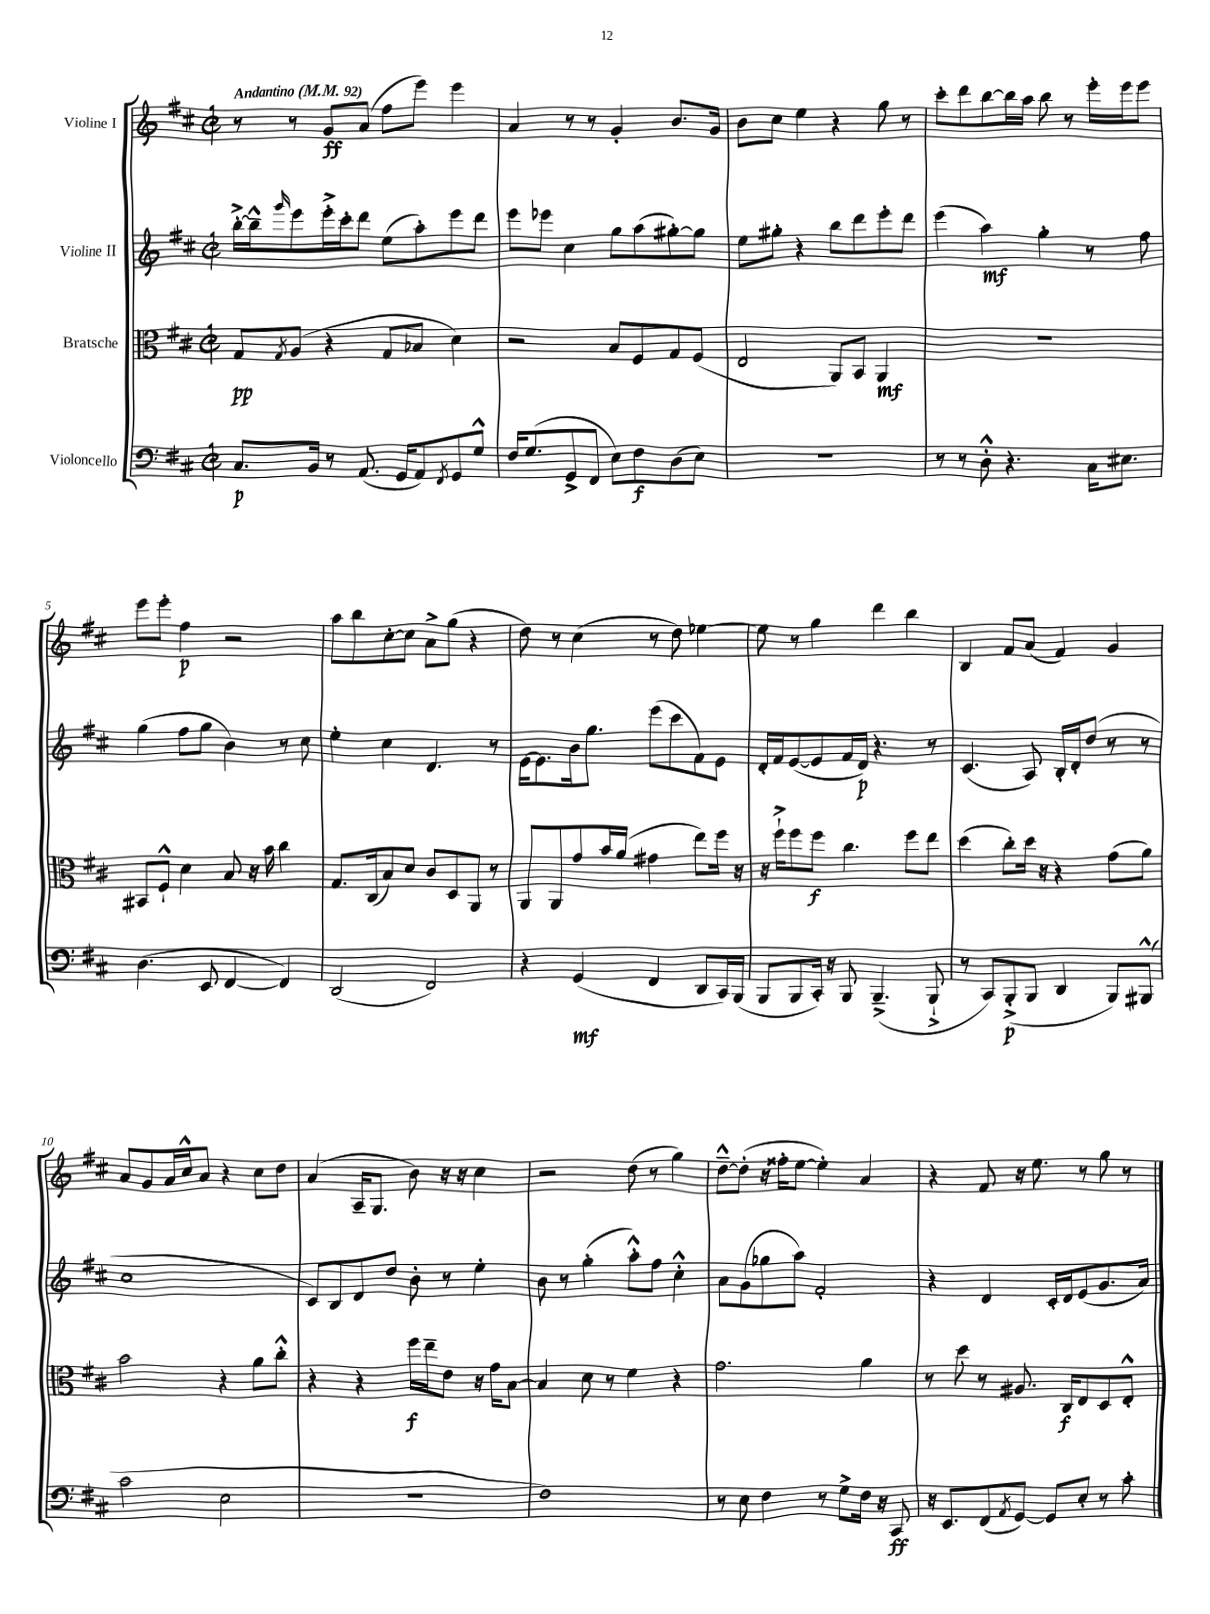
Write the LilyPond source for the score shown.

<<
\new StaffGroup <<
\new Staff = "s0" \with { instrumentName = "Violine I" } {
    \clef treble \key d \major \defaultTimeSignature \time 2/2 \tempo "Andantino" 4 = 92
    r8 r8 g'8\ff a'8( fis''8 e'''8) e'''4 |
    a'4 r8 r8 g'4-. b'8. g'16 |
    b'8 cis''8 e''4 r4 g''8 r8 |
    cis'''8-. d'''8 b''8~ b''16 a''16 b''8 r8 e'''16-. e'''16 e'''8 |
    e'''8 e'''8-. fis''4\p r2 |
    a''8 b''8 cis''8~-. cis''8 a'8-> g''8( r4 |
    d''8) r8 cis''4( r8 d''8) ees''4~ |
    ees''8 r8 g''4 d'''4 b''4 |
    b4 fis'8 a'8( fis'4) g'4 |
    a'8 g'8 a'16 cis''16-^ a'8 r4 cis''8 d''8 |
    a'4( a16-- g8. b'8) r16 r16 cis''4 |
    r2 d''8( r8 g''4) |
    d''8~---^ d''8-.( r16 fisis''16-. e''8~ e''4-.) a'4 |
    r4 fis'8 r16 e''8. r8 g''8 r8 \bar "|." |
}
\new Staff = "s1" \with { instrumentName = "Violine II" } {
    \clef treble \key d \major \defaultTimeSignature \time 2/2
    b''16~-.-> b''16---^ \grace { g'''16 } e'''8 e'''16-.-> cis'''16-. d'''8 e''8( a''8-.) e'''8 d'''8 |
    e'''8 ees'''8 cis''4 g''8 a''8( gis''8~-.) gis''8 |
    e''8 gis''8-. r4 b''8 d'''8 e'''8-. d'''8 |
    e'''4( a''4\mf) g''4-. r8 fis''8 |
    g''4( fis''8 g''8 b'4) r8 cis''8 |
    e''4-. cis''4 d'4. r8 |
    e'16~ e'8. b'16 g''8. e'''8( cis'''8 fis'8) e'8 |
    d'16-. fis'16 e'8~( e'8 fis'16 d'16\p) r4. r8 |
    cis'4.( a8) b16-. d'16-. d''8( r8 r8 |
    cis''1 |
    cis'8) b8 d'8 d''8 b'8-. r8 e''4-. |
    b'8 r8 g''4-.( a''8-.-^) fis''8 cis''4-.-^ |
    a'8 g'8( ges''8 a''8) fis'2-. |
    r4 d'4 cis'16-. d'16 e'8( g'8. a'16) \bar "|." |
}
\new Staff = "s2" \with { instrumentName = "Bratsche" } {
    \clef alto \key d \major \defaultTimeSignature \time 2/2
    g8\pp \acciaccatura { g8 } a8( r4 g8 bes8 d'4) |
    r2 b8 fis8 g8 fis8( |
    e2 a,8) b,8 a,4\mf |
    R1 |
    bis,8 fis8-!-^ d'4 b8 r16 b'16 cis''4 |
    g8. cis16( b8) d'8 cis'8 d8 a,8 r8 |
    a,8 a,8 g'8 b'16 a'16( gis'4 e''8) fis''16 r16 |
    r16 fis''16-!-> fis''8 fis''8\f cis''4. fis''8 e''8 |
    d''4( cis''8-.) d''16 r16 r4 g'8( a'8) |
    b'2 r4 a'8 cis''8-.-^ |
    r4 r4 fis''16\f e''16-- e'8 r16 g'16 b8~ |
    b4 d'8 r8 fis'4 r4 |
    g'2. a'4 |
    r8 d''8 r8 ais8. cis16\f e8 d8 e8-.-^ \bar "|." |
}
\new Staff = "s3" \with { instrumentName = "Violoncello" } {
    \clef bass \key d \major \defaultTimeSignature \time 2/2
    cis8.\p b,16 r8 a,8.( g,16 a,8) \acciaccatura { fis,8 } g,8 g8-^ |
    fis16 g8.( g,8-> fis,8 e8) fis8\f d8( e8) |
    r1 |
    r8 r8 d8-.-^ r4. cis16 eis8. |
    d4.( e,8 fis,4~ fis,4) |
    d,2( fis,2) |
    r4 g,4\mf( fis,4 d,8 cis,16) b,,16( |
    b,,8 b,,8 cis,16-.) r16 b,,8 b,,4.--->( b,,8-!-> |
    r8 cis,8) b,,8-.->\p( b,,8 d,4 b,,8) bis,,8-^( |
    cis'2 e2 |
    R1 |
    fis1) |
    r8 e8 fis4 r8 g8-> fis16 r16 cis,8\ff |
    r16 e,8. fis,8( \acciaccatura { a,8 } g,8~) g,8 e8-. r8 cis'8-. \bar "|." |
}
>>
>>
